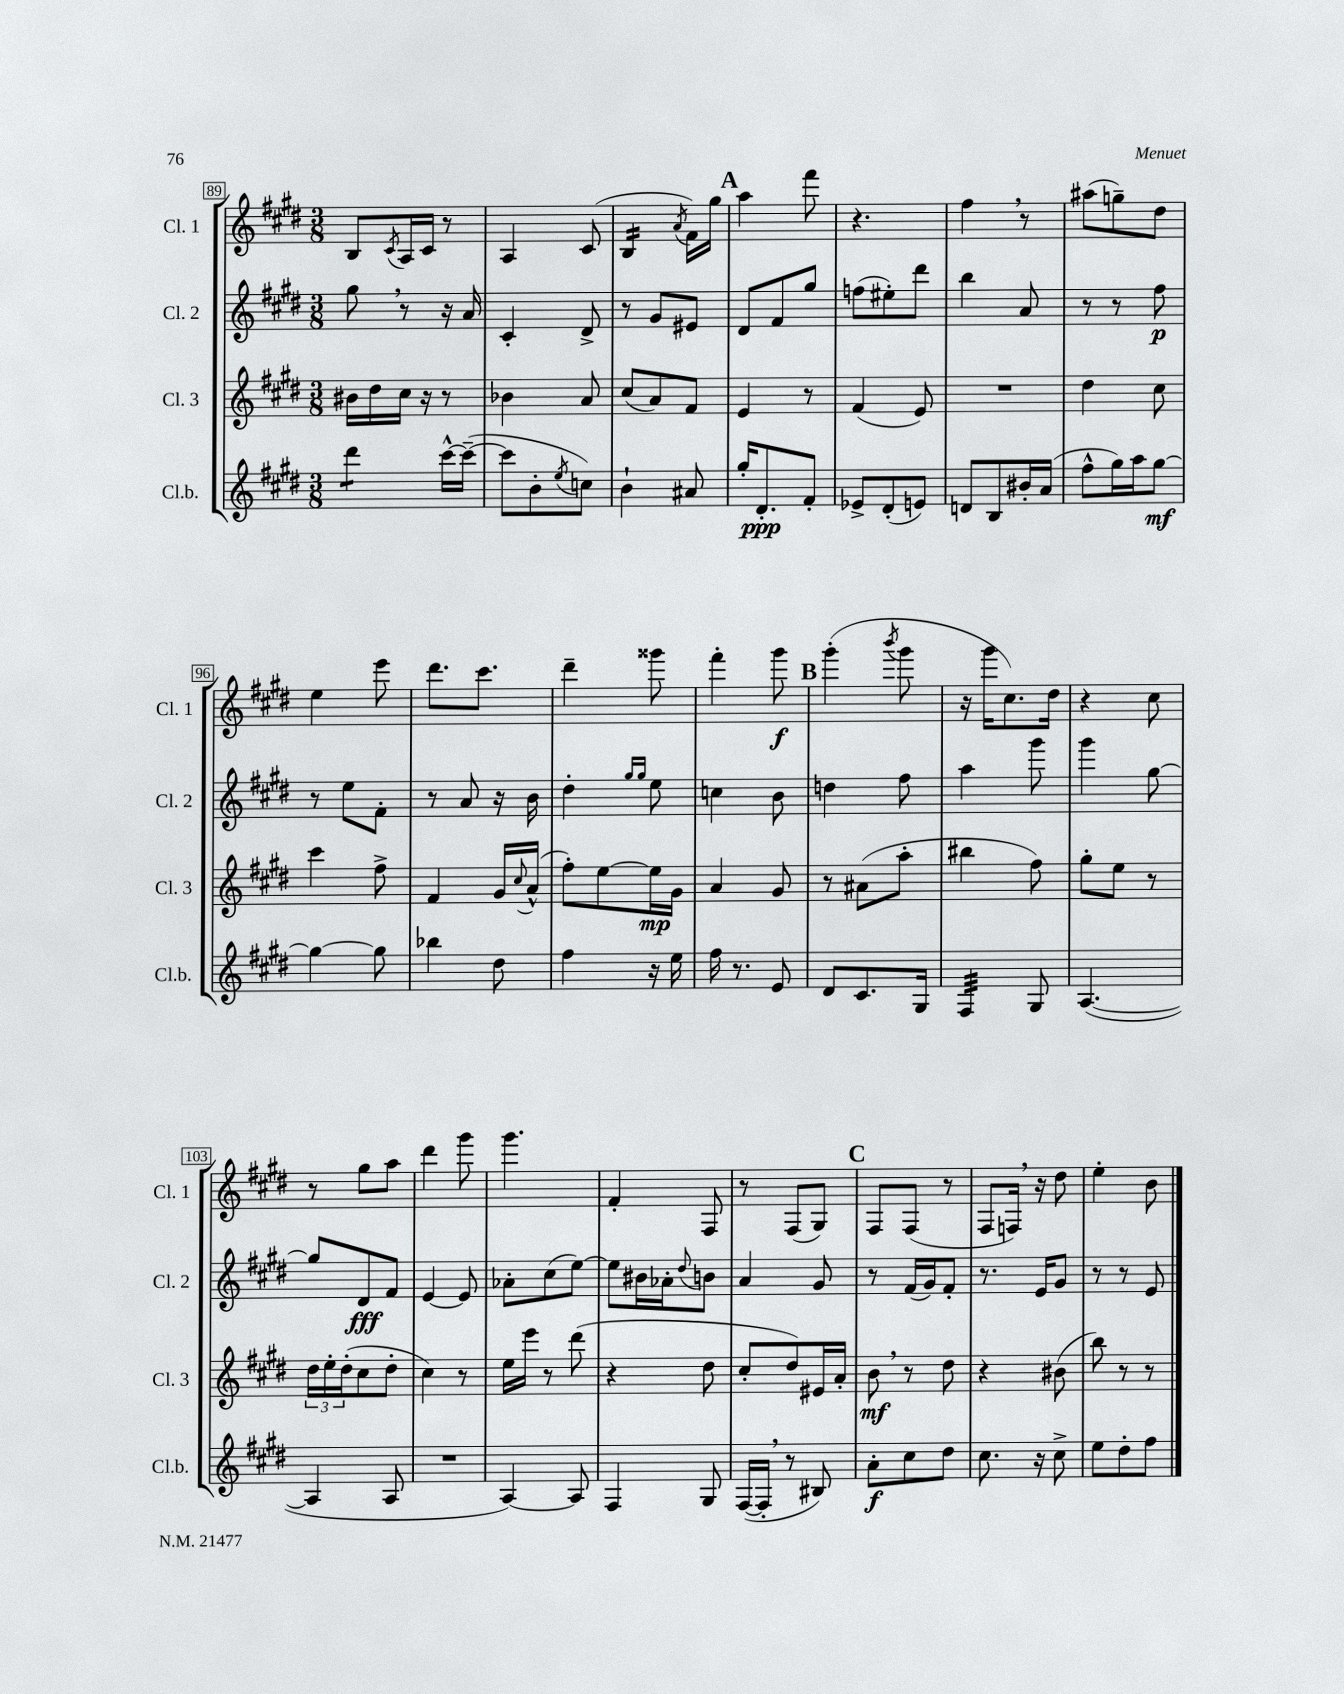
<<
\new StaffGroup <<
\new Staff = "s0" \with { instrumentName = "Cl. 1" shortInstrumentName = "Cl. 1" } {
    \clef treble \key e \major \numericTimeSignature \time 3/8
    b8 \acciaccatura { cis'8 } a16 cis'16 r8 |
    a4 cis'8( |
    b4:16 \acciaccatura { a'8 } fis'16) gis''16 |
    \mark \markup { \bold "A" } a''4 fis'''8 |
    r4. |
    fis''4 \breathe r8 |
    ais''8( g''8--) dis''8 |
    e''4 e'''8 |
    dis'''8. cis'''8. |
    dis'''4-- gisis'''8 |
    fis'''4-. gis'''8\f |
    \mark \markup { \bold "B" } gis'''4-.( \acciaccatura { b'''8 } gis'''8 |
    r16 gis'''16 cis''8.) dis''16 |
    r4 cis''8 |
    r8 gis''8 a''8 |
    dis'''4 gis'''8 |
    gis'''4. |
    fis'4-. fis8 |
    r8 fis8( gis8) |
    \mark \markup { \bold "C" } fis8 fis8( r8 |
    fis8 f16) \breathe r16 dis''8 |
    e''4-. b'8 \bar "|." |
}
\new Staff = "s1" \with { instrumentName = "Cl. 2" shortInstrumentName = "Cl. 2" } {
    \clef treble \key e \major \numericTimeSignature \time 3/8
    gis''8 \breathe r8 r16 a'16 |
    cis'4-. dis'8-> |
    r8 gis'8 eis'8 |
    \mark \markup { \bold "A" } dis'8 fis'8 gis''8 |
    f''8( eis''8-.) dis'''8 |
    b''4 a'8 |
    r8 r8 fis''8\p |
    r8 e''8 fis'8-. |
    r8 a'8 r16 b'16 |
    dis''4-. \grace { gis''16 gis''16 } e''8 |
    c''4 b'8 |
    \mark \markup { \bold "B" } d''4 fis''8 |
    a''4 gis'''8 |
    gis'''4 gis''8~ |
    gis''8 dis'8\fff fis'8 |
    e'4~ e'8 |
    aes'8-. cis''8( e''8~) |
    e''8 bis'16 aes'16-. \appoggiatura { dis''8 } b'8 |
    a'4 gis'8 |
    \mark \markup { \bold "C" } r8 fis'16( gis'16) fis'8-. |
    r8. e'16 gis'8 |
    r8 r8 e'8 \bar "|." |
}
\new Staff = "s2" \with { instrumentName = "Cl. 3" shortInstrumentName = "Cl. 3" } {
    \clef treble \key e \major \numericTimeSignature \time 3/8
    bis'16 dis''16 cis''16 r16 r8 |
    bes'4 a'8 |
    cis''8( a'8) fis'8 |
    \mark \markup { \bold "A" } e'4 r8 |
    fis'4( e'8) |
    R4. |
    dis''4 cis''8 |
    cis'''4 fis''8-> |
    fis'4 gis'16 \appoggiatura { cis''8 } a'16-^( |
    fis''8-.) e''8~ e''16\mp gis'16 |
    a'4 gis'8 |
    \mark \markup { \bold "B" } r8 ais'8( a''8-. |
    bis''4 fis''8) |
    gis''8-. e''8 r8 |
    \tuplet 3/2 { dis''16 e''16-. dis''16-.( } cis''8 dis''8-. |
    cis''4) r8 |
    e''16 e'''16 r8 dis'''8( |
    r4 dis''8 |
    cis''8-. dis''8) eis'16 a'16-. |
    \mark \markup { \bold "C" } b'8\mf \breathe r8 dis''8 |
    r4 bis'8( |
    b''8) r8 r8 \bar "|." |
}
\new Staff = "s3" \with { instrumentName = "Cl.b." shortInstrumentName = "Cl.b." } {
    \clef treble \key e \major \numericTimeSignature \time 3/8
    dis'''4:8 cis'''16~-^ cis'''16~--( |
    cis'''8 b'8-. \acciaccatura { e''8 } c''8) |
    b'4-! ais'8 |
    \mark \markup { \bold "A" } gis''16-. dis'8.-.\ppp fis'8-. |
    ees'8-> dis'8-.( e'8) |
    d'8 b8 bis'16-. a'16( |
    fis''8-^ gis''16) a''16 gis''8~\mf |
    gis''4~ gis''8 |
    bes''4 dis''8 |
    fis''4 r16 e''16 |
    fis''16 r8. e'8 |
    \mark \markup { \bold "B" } dis'8 cis'8. gis16 |
    fis4:32 gis8 |
    a4.~( |
    a4 a8 |
    R4. |
    a4~) a8 |
    fis4 gis8 |
    fis16~( fis16-. \breathe r8 bis8) |
    \mark \markup { \bold "C" } a'8-.\f cis''8 dis''8 |
    cis''8. r16 cis''8-> |
    e''8 dis''8-. fis''8 \bar "|." |
}
>>
>>
\layout { \context { \Score currentBarNumber = #89 \override BarNumber.stencil = #(make-stencil-boxer 0.1 0.3 ly:text-interface::print) } }
